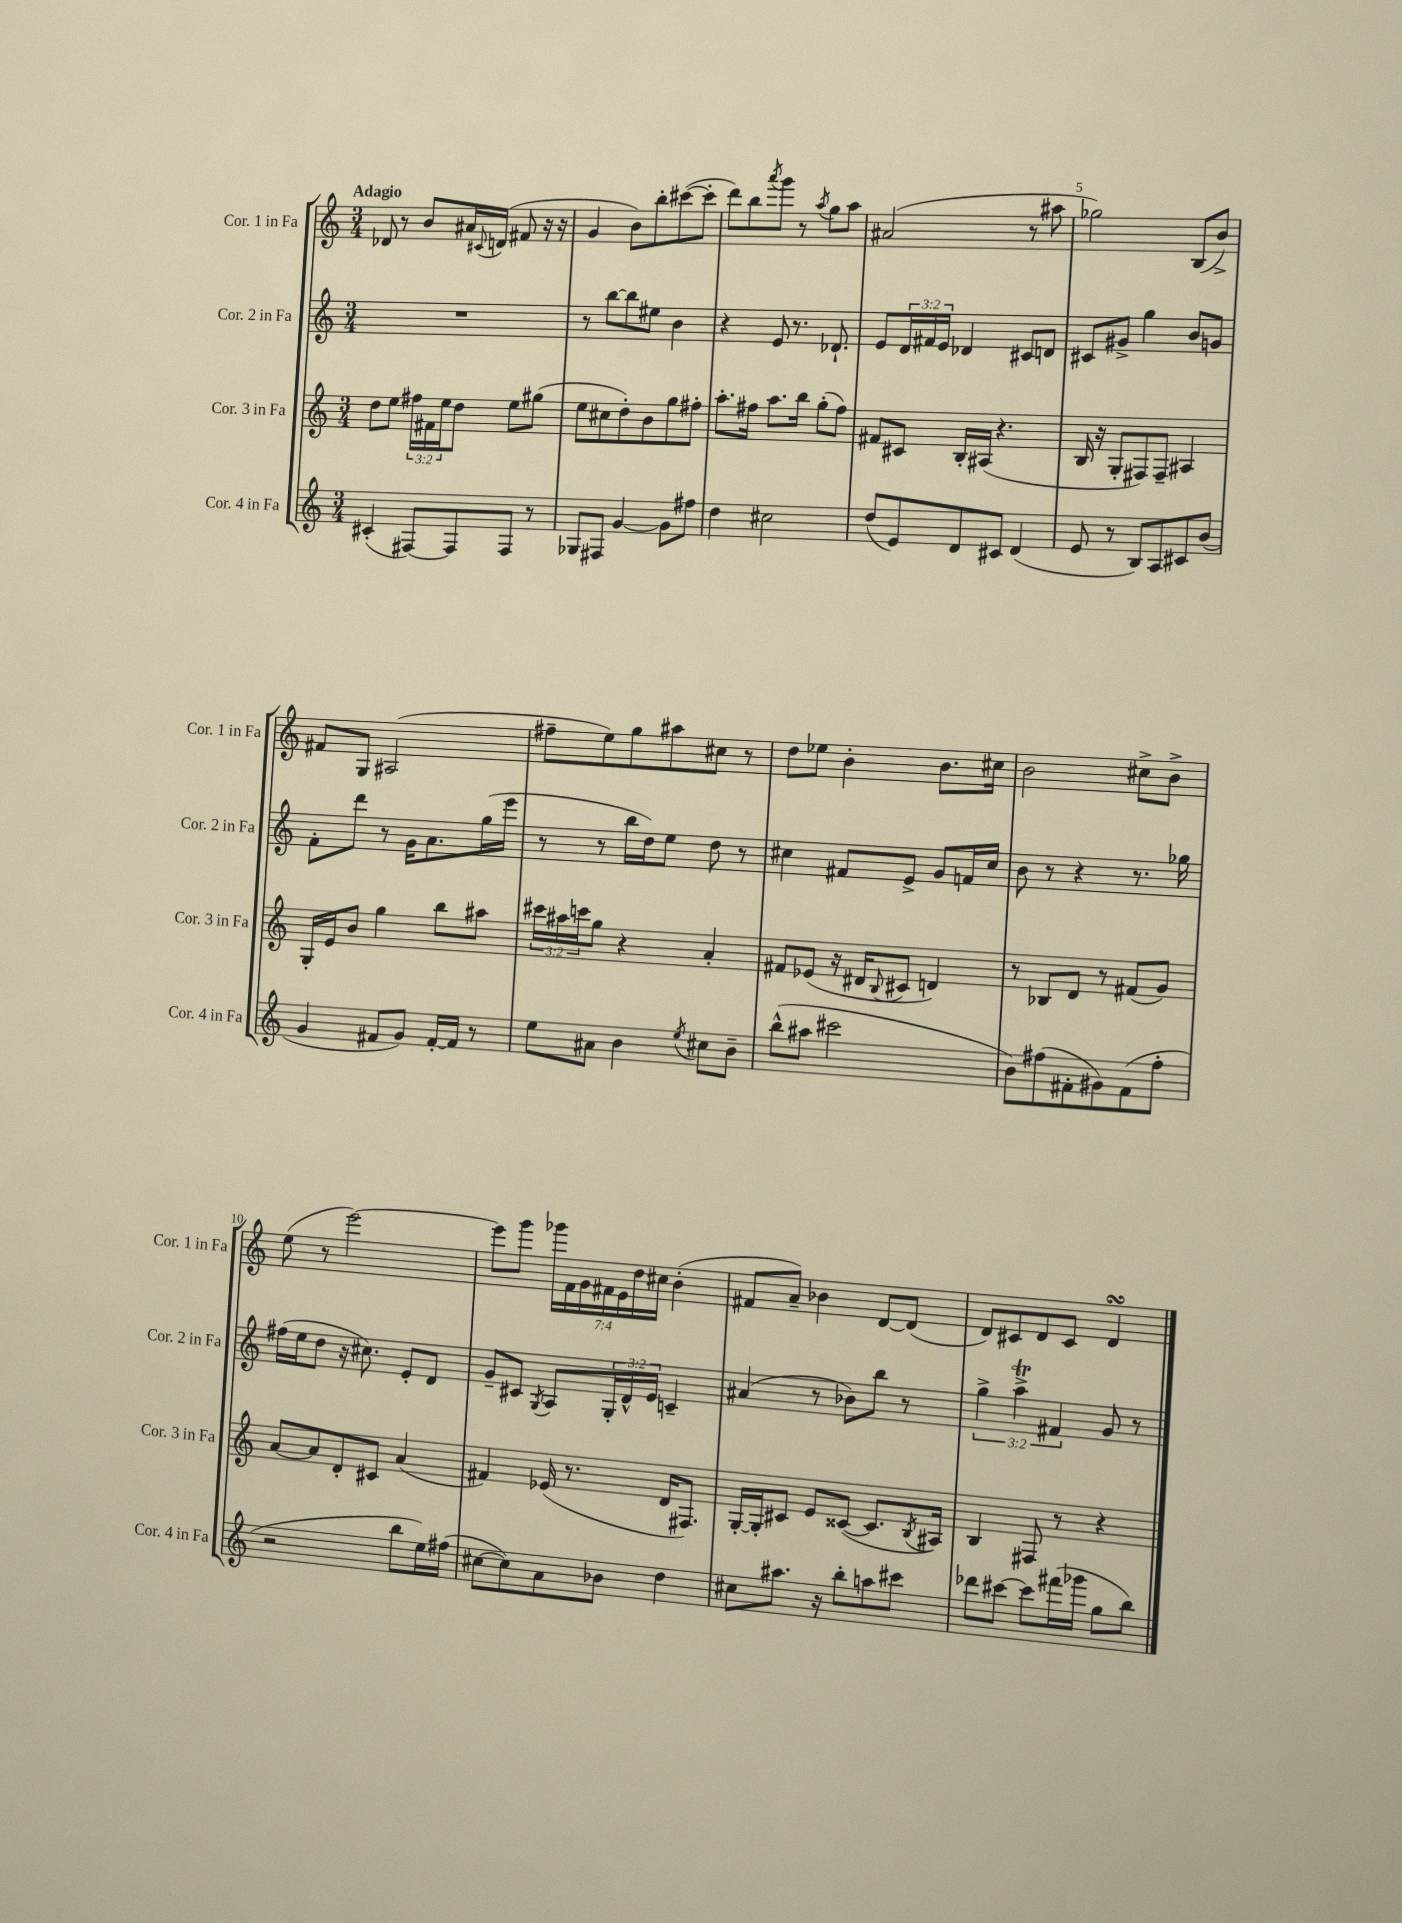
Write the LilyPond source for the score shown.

<<
\new StaffGroup <<
\new Staff = "s0" \with { instrumentName = "Cor. 1 in Fa" shortInstrumentName = "Cor. 1 in Fa" } {
    \clef treble \key c \major \numericTimeSignature \time 3/4 \override Staff.TupletNumber.text = #tuplet-number::calc-fraction-text \tempo "Adagio"
    des'8 r8 b'8 ais'16 \appoggiatura { cis'8 } d'16( fis'8 r16 r16 |
    g'4 b'8) b''8-. cis'''8~( cis'''8-. |
    d'''8) b''8 \acciaccatura { a'''8 } g'''8 r8 \acciaccatura { a''8 } g''8 a''8 |
    ais'2( r8 ais''8 |
    ges''2) b8( b'8->) |
    fis'8 g8 ais2( |
    fis''8-- e''8) g''8 ais''8 cis''8 r8 |
    d''8 ees''8 b'4-. b'8. cis''16 |
    b'2 cis''8-> b'8-> |
    e''8( r8 e'''2~) |
    e'''8 g'''8 \tuplet 7/4 { ges'''16 f'16 g'16 fis'16 e'16 d''16 cis''16 } b'4-.( |
    fis'8 a'8--) bes'4 d'8~ d'8( |
    d'8) cis'8 d'8 cis'8 d'4\turn \bar "|." |
}
\new Staff = "s1" \with { instrumentName = "Cor. 2 in Fa" shortInstrumentName = "Cor. 2 in Fa" } {
    \clef treble \key c \major \numericTimeSignature \time 3/4 \override Staff.TupletNumber.text = #tuplet-number::calc-fraction-text
    R2. |
    r8 b''8~ b''8 eis''8 b'4 |
    r4 e'8 r8. des'8.-! |
    e'8 \tuplet 3/2 { d'16 fis'16 e'16 } des'4 cis'8 d'8 |
    cis'8 gis'8-> g''4 b'8 g'8 |
    f'8-. d'''8 r8 g'16 a'8. g''16( e'''16 |
    r8 r8 b''16 d''16) e''8 d''8 r8 |
    cis''4 fis'8 e'8-> g'8 f'16 cis''16 |
    b'8 r8 r4 r8. ges''16 |
    fis''16( e''16 d''8 r16 cis''8.) e'8-. d'8 |
    g'8-- cis'8 \acciaccatura { g8 } a8 \tuplet 3/2 { g16-. d'16-^ e'16 } c'4-- |
    ais'4( r8 bes'8) b''8 r8 |
    \tuplet 3/2 { g''4-> a''4->\trill fis'4 } g'8 r8 \bar "|." |
}
\new Staff = "s2" \with { instrumentName = "Cor. 3 in Fa" shortInstrumentName = "Cor. 3 in Fa" } {
    \clef treble \key c \major \numericTimeSignature \time 3/4 \override Staff.TupletNumber.text = #tuplet-number::calc-fraction-text
    d''8 e''8 \tuplet 3/2 { fis''16 fis'16 e''16 } d''8 e''8 gis''8( |
    e''8 cis''8 d''8-.) b'8 g''8 fis''8-. |
    a''8.-. fis''16 a''8. b''16 g''8-.( fis''8) |
    fis'8 cis'8 b16-. ais16( r4. |
    b16 r16 g8-. fis8) fis8-- ais4 |
    g16-. e'16 b'8 g''4 b''8 ais''8 |
    \tuplet 3/2 { cis'''16 ais''16 c'''16 } g''8 r4 a'4-. |
    fis'8 ees'8( r16 dis'16 \appoggiatura { b8 } cis'8 d'4) |
    r8 bes8 d'8 r8 fis'8( g'8) |
    a'8~ a'8 d'8-. cis'8 a'4( |
    fis'4) ees'16( r8. d'16 fis8.) |
    g16~-. g16-. cis'8 e'8 cisis'8~( cisis'8. \acciaccatura { b8 } ais16) |
    b4 fis8 r8 r4 \bar "|." |
}
\new Staff = "s3" \with { instrumentName = "Cor. 4 in Fa" shortInstrumentName = "Cor. 4 in Fa" } {
    \clef treble \key c \major \numericTimeSignature \time 3/4
    cis'4-.( fis8~) fis8 fis8 r8 |
    ges8 fis8 g'4~ g'8 fis''8 |
    d''4 cis''2 |
    d''8( e'8) d'8 cis'8 d'4( |
    e'8 r8 b8) a8 cis'8 b'8( |
    g'4 fis'8 g'8) fis'16~-. fis'16 r8 |
    e''8 ais'8 b'4 \acciaccatura { e''8 } cis''8 b'8-- |
    b''8-^( ais''8 cis'''2 |
    b'8) fis''8( fis'8-. gis'8) fis'8( fis''8-. |
    r2 b''8 e''16) fis''16( |
    cis''8~ cis''8) a'8 bes'8 d''4 |
    cis''8 ais''8. r16 b''8-. a''8 cis'''8 |
    des'''8 cis'''8~ cis'''8 fis'''16( ges'''16 g''8 b''8) \bar "|." |
}
>>
>>
\layout { \context { \Score \override BarNumber.break-visibility = ##(#f #t #t) barNumberVisibility = #(every-nth-bar-number-visible 5) } }
